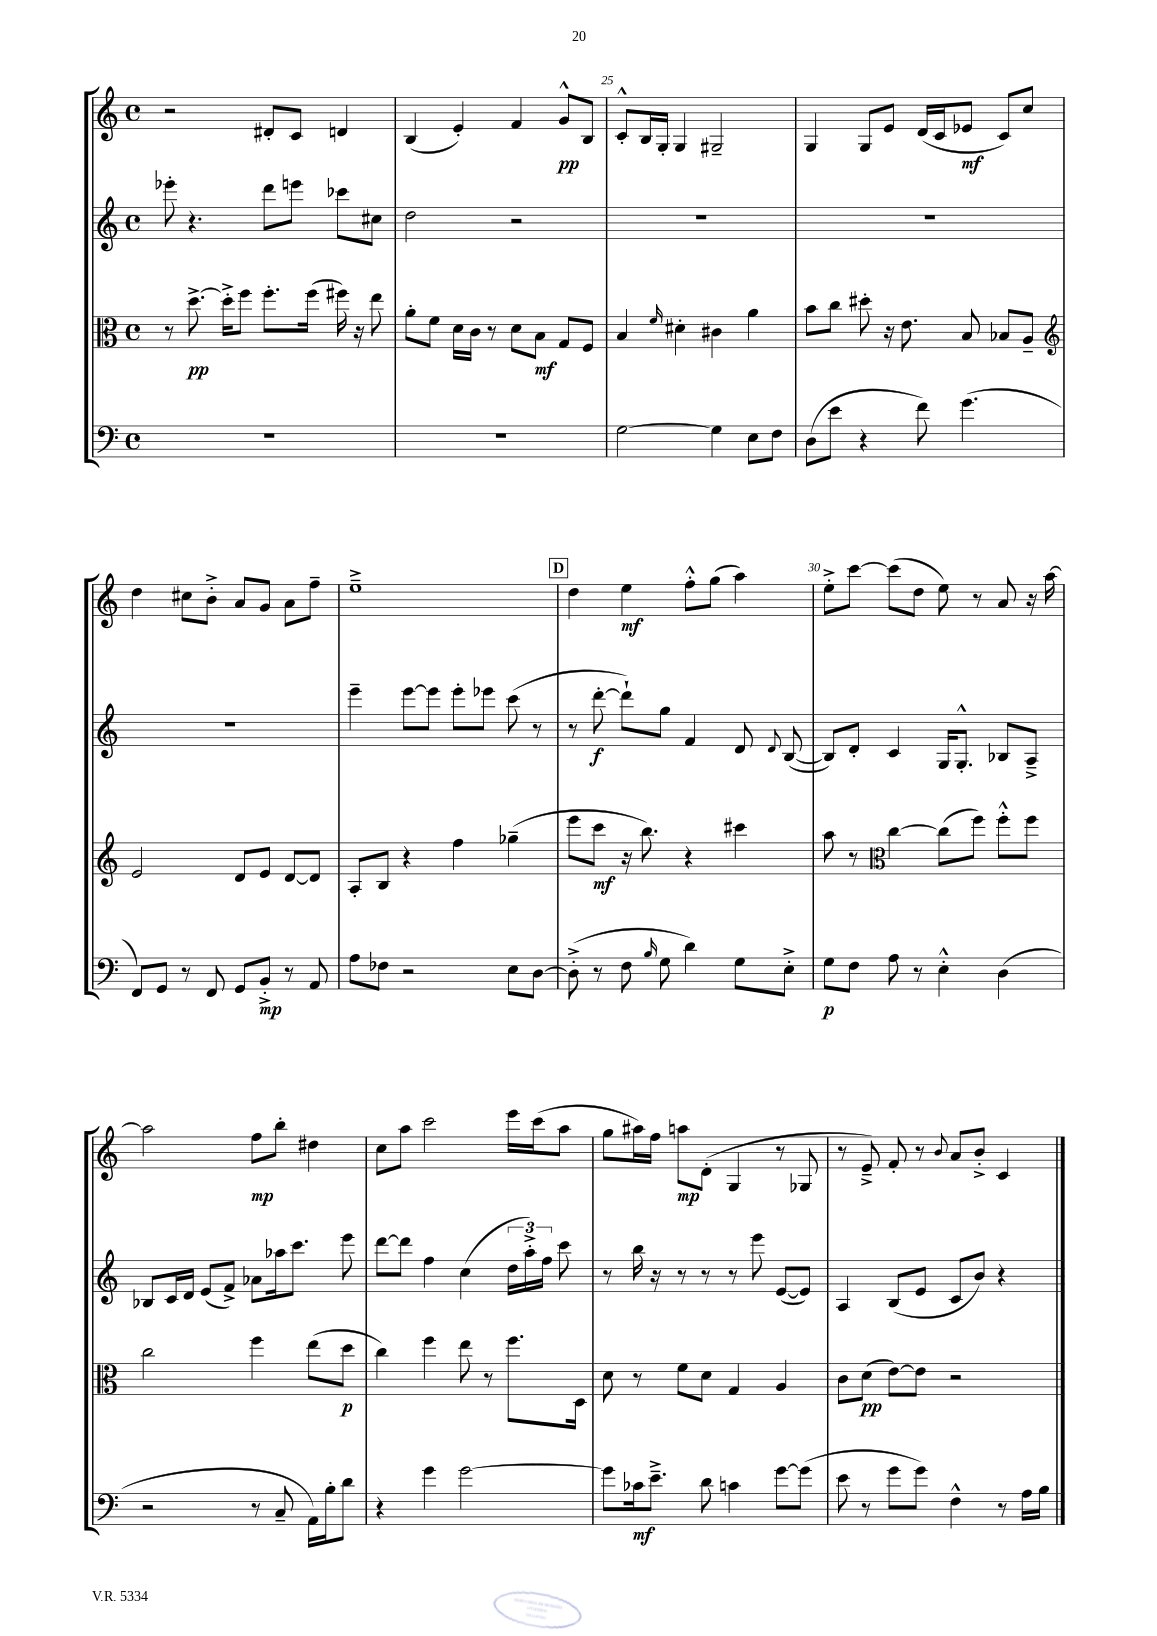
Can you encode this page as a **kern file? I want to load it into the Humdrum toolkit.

**kern	**dynam	**kern	**dynam	**kern	**dynam	**kern	**dynam
*part4	*part4	*part3	*part3	*part2	*part2	*part1	*part1
*staff4	*staff4	*staff3	*staff3	*staff2	*staff2	*staff1	*staff1
*clefF4	*	*clefC3	*	*clefG2	*	*clefG2	*
*k[]	*	*k[]	*	*k[]	*	*k[]	*
*M4/4	*	*M4/4	*	*M4/4	*	*M4/4	*
*met(c)	*	*met(c)	*	*met(c)	*	*met(c)	*
=23	=23	=23	=23	=23	=23	=23	=23
1r	.	8r	.	8eee-X'\	.	2r	.
.	.	[8.dd^\	pp	4.r	.	.	.
.	.	16dd'^\KL]	.	.	.	.	.
.	.	8ff\J	.	.	.	.	.
.	.	8.ff'\L	.	8ddd\L	.	8d#X'/L	.
.	.	.	.	8eeen\J	.	8c/J	.
.	.	(16ff\Jk	.	.	.	.	.
.	.	16ff#X\)	.	8ccc-X\L	.	4dn/	.
.	.	16r	.	.	.	.	.
.	.	8ee\	.	8cc#X\J	.	.	.
=24	=24	=24	=24	=24	=24	=24	=24
1r	.	8a'\L	.	2dd\	.	(4B/	.
.	.	8f\J	.	.	.	.	.
.	.	16d\LL	.	.	.	4e'/)	.
.	.	16c\JJ	.	.	.	.	.
.	.	8r	.	.	.	.	.
.	.	8d\L	.	2r	.	4f/	.
.	.	8B\J	mf	.	.	.	.
.	.	8G/L	.	.	.	8g^^/L	pp
.	.	8F/J	.	.	.	8B/J	.
=25	=25	=25	=25	=25	=25	=25	=25
[2G\	.	4B/	.	1r	.	8c'^^/L	.
.	.	.	.	.	.	16B/L	.
.	.	.	.	.	.	16G'/JJ	.
.	.	16qqf/	.	.	.	.	.
.	.	4d#X'\	.	.	.	4G/	.
4G\]	.	4c#X\	.	.	.	2G#X~/	.
8E\L	.	4a\	.	.	.	.	.
8F\J	.	.	.	.	.	.	.
=26	=26	=26	=26	=26	=26	=26	=26
(8D\L	.	8b\L	.	1r	.	4G/	.
8e\J	.	8cc\J	.	.	.	.	.
4r	.	8dd#X'\	.	.	.	8G/L	.
.	.	16r	.	.	.	8e/J	.
.	.	8.e\	.	.	.	.	.
8f\)	.	.	.	.	.	(16d/LL	.
.	.	.	.	.	.	16c/J	.
(4.g\	.	8B/	.	.	.	8e-X/J	mf
.	.	8B-X/L	.	.	.	8c/L)	.
.	.	8A~/J	.	.	.	8cc/J	.
!!LO:LB:g=z
=27	=27	=27	=27	=27	=27	=27	=27
*	*	*clefG2	*	*	*	*	*
8FF/L)	.	2e/	.	1r	.	4dd\	.
8GG/J	.	.	.	.	.	.	.
8r	.	.	.	.	.	8cc#X\L	.
8FF/	.	.	.	.	.	8b'^\J	.
8GG/L	.	8d/L	.	.	.	8a/L	.
8BB'^/J	mp	8e/J	.	.	.	8g/J	.
8r	.	[8d/L	.	.	.	8a\L	.
8AA/	.	8d/J]	.	.	.	8ff~\J	.
=28	=28	=28	=28	=28	=28	=28	=28
8A\L	.	8A'/L	.	4eee~\	.	1ee~^	.
8F-X\J	.	8B/J	.	.	.	.	.
2r	.	4r	.	[8eee\L	.	.	.
.	.	.	.	8eee\J]	.	.	.
.	.	4ff\	.	8eee'\L	.	.	.
.	.	.	.	8eee-X\J	.	.	.
8E\L	.	(4gg-X~\	.	(8ccc\	.	.	.
[8D\J	.	.	.	8r	.	.	.
!!LO:REH:place=s1:t=D
=29	=29	=29	=29	=29	=29	=29	=29
(8D'^\]	.	8eee\L	.	8r	.	4dd\	.
8r	.	8ccc\J	mf	[8ddd'\	f	.	.
8F\	.	16r	.	8ddd`\L])	.	4ee\	mf
.	.	8.bb\)	.	.	.	.	.
16qqB/	.	.	.	.	.	.	.
8G\	.	.	.	8gg\J	.	.	.
4d\)	.	4r	.	4f/	.	8ff'^^\L	.
.	.	.	.	.	.	(8gg\J	.
8G\L	.	4ccc#X\	.	8d/	.	4aa\)	.
.	.	.	.	8qqd/	.	.	.
8E'^\J	.	.	.	([8B/	.	.	.
=30	=30	=30	=30	=30	=30	=30	=30
8G\L	p	8aa\	.	8B/L])	.	8ee'^\L	.
8F\J	.	8r	.	8d'/J	.	[8ccc\J	.
*	*	*clefC3	*	*	*	*	*
8A\	.	[4cc\	.	4c/	.	(8ccc\L]	.
8r	.	.	.	.	.	8dd\J	.
4E'^^\	.	(8cc\L]	.	16G/KL	.	8ee\)	.
.	.	.	.	8.G'^^/J	.	.	.
.	.	8ff\J)	.	.	.	8r	.
(4D\	.	8ff'^^\L	.	8B-X/L	.	8a/	.
.	.	8ff\J	.	8A~^/J	.	16r	.
.	.	.	.	.	.	[16aa\	.
!!LO:LB:g=z
=31	=31	=31	=31	=31	=31	=31	=31
2r	.	2cc\	.	8B-X/L	.	2aa\]	.
.	.	.	.	16c/L	.	.	.
.	.	.	.	16d/JJ	.	.	.
.	.	.	.	(8e/L	.	.	.
.	.	.	.	8f^/J)	.	.	.
8r	.	4ff\	.	8a-X\L	.	8ff\L	mp
8C~/	.	.	.	16aa-X\k	.	8bb'\J	.
.	.	.	.	8.ccc\J	.	.	.
16AA\LL)	.	(8ee\L	.	.	.	4dd#X\	.
16B'\J	.	.	.	.	.	.	.
8d\J	.	8dd\J	p	8eee\	.	.	.
=32	=32	=32	=32	=32	=32	=32	=32
4r	.	4cc\)	.	[8ddd\L	.	8cc\L	.
.	.	.	.	8ddd\J]	.	8aa\J	.
4g\	.	4ff\	.	4ff\	.	2ccc\	.
[2g\	.	8ee\	.	(4cc\	.	.	.
.	.	8r	.	.	.	.	.
.	.	8.ff\L	.	24dd\LL	.	16eee\LL	.
.	.	.	.	24aa'^\)	.	.	.
.	.	.	.	.	.	(16ccc\J	.
.	.	.	.	24ff\JJ	.	.	.
.	.	.	.	8ccc\	.	8aa\J	.
.	.	16D\Jk	.	.	.	.	.
=33	=33	=33	=33	=33	=33	=33	=33
8g\L]	.	8d\	.	8r	.	8gg\L	.
16c-X\k	mf	8r	.	16bb\	.	16aa#X\L)	.
8.e~^\J	.	.	.	16r	.	16ff\JJ	.
.	.	8f\L	.	8r	.	8aan\L	mp
8d\	.	8d\J	.	8r	.	(8d'\J	.
4cn\	.	4G/	.	8r	.	4G/	.
.	.	.	.	8eee\	.	.	.
[8g\L	.	4A/	.	([8e/L	.	8r	.
(8g\J]	.	.	.	8e/J])	.	8G-X/	.
=34	=34	=34	=34	=34	=34	=34	=34
8e\	.	8c\L	.	4A/	.	8r	.
8r	.	(8d\J	pp	.	.	8e~^/)	.
8g\L	.	[8e\L)	.	(8B/L	.	8f'/	.
8g\J)	.	8e\J]	.	8e/J	.	8r	.
.	.	.	.	.	.	8qqb/	.
4F^^\	.	2r	.	8c/L	.	8a/L	.
.	.	.	.	8b/J)	.	8b'^/J	.
8r	.	.	.	4r	.	4c/	.
16A\LL	.	.	.	.	.	.	.
16B\JJ	.	.	.	.	.	.	.
==	==	==	==	==	==	==	==
*-	*-	*-	*-	*-	*-	*-	*-
